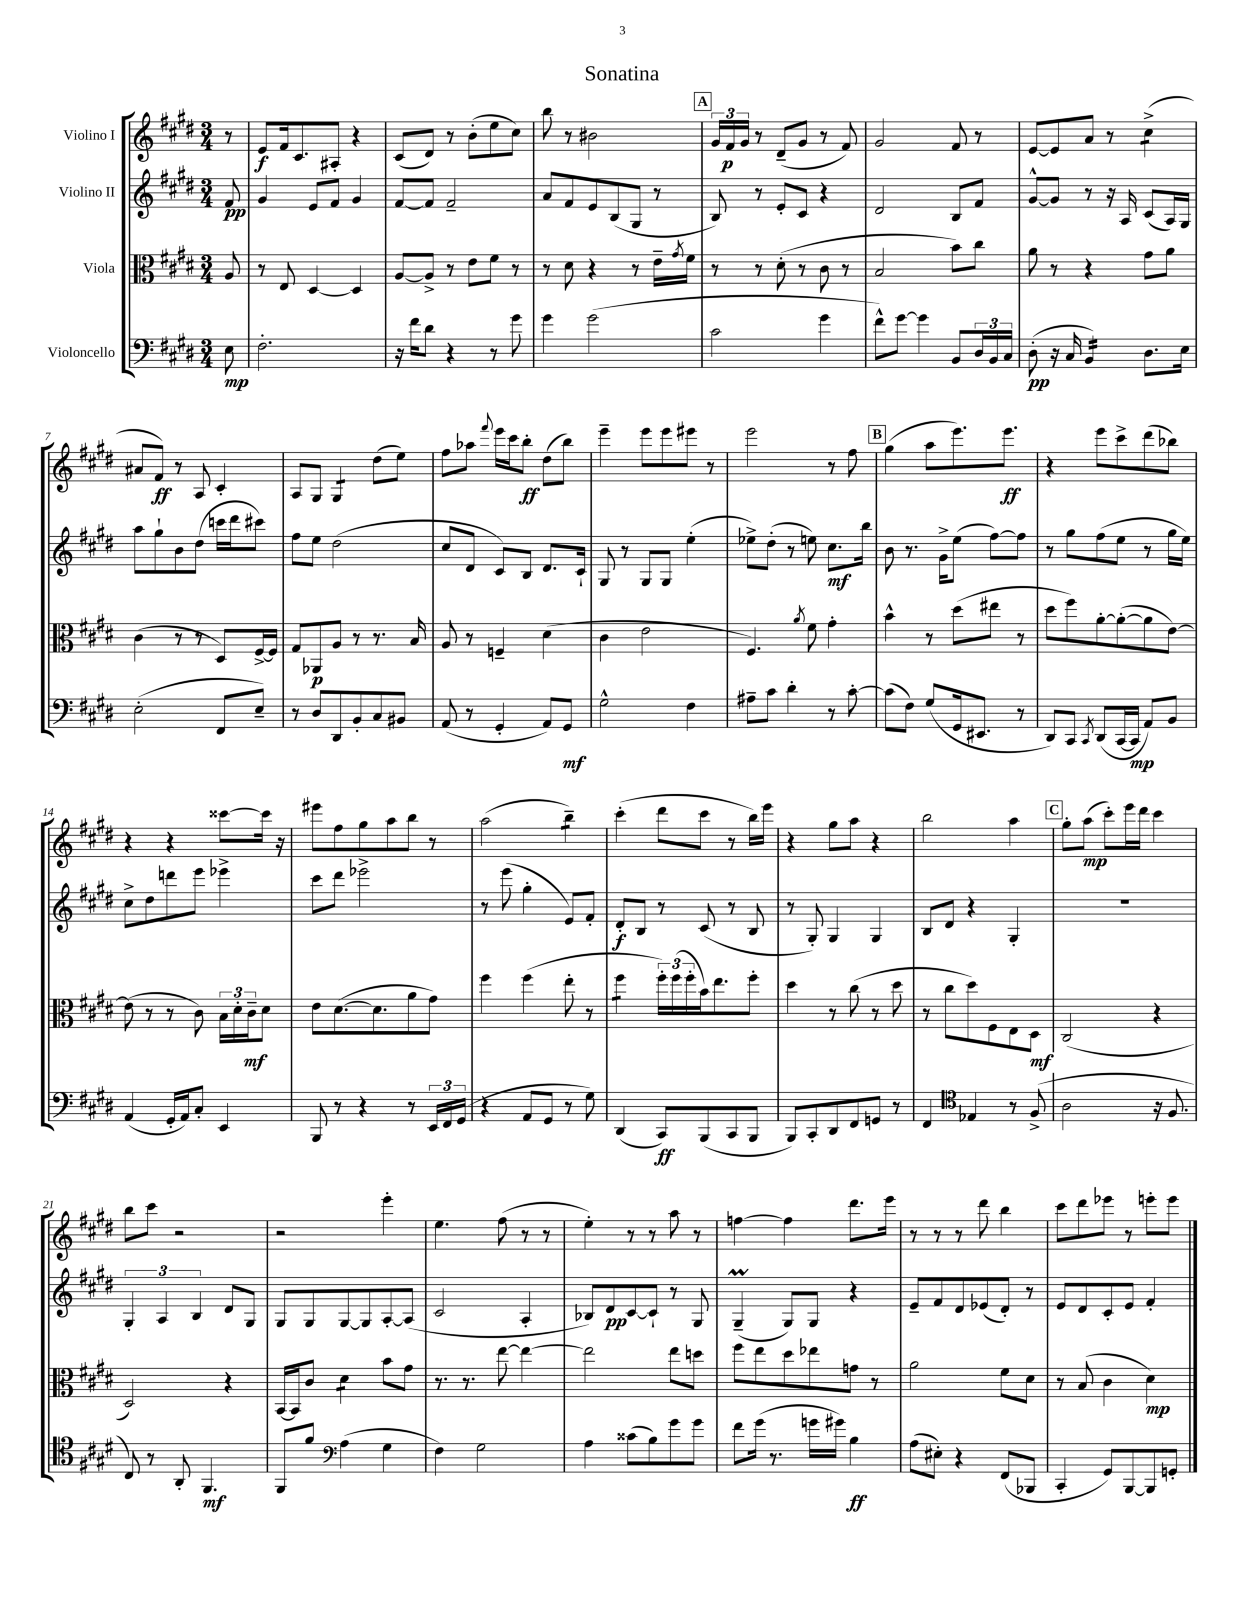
\header { title = "Sonatina" }
<<
\new StaffGroup <<
\new Staff = "s0" \with { instrumentName = "Violino I" } {
    \clef treble \key e \major \numericTimeSignature \time 3/4 \partial 8
    r8 |
    e'8\f fis'16 cis'8. ais8-. r4 |
    cis'8( dis'8) r8 b'8-.( e''8 cis''8) |
    b''8 r8 bis'2 |
    \mark \markup { \box "A" } \tuplet 3/2 { gis'16 fis'16\p gis'16 } r8 dis'8--( gis'8 r8 fis'8) |
    gis'2 fis'8 r8 |
    e'8~ e'8 a'8 r8 cis''4:8->( |
    ais'8 fis'8\ff) r8 a8 cis'4-. |
    a8 gis8 gis4:8 dis''8( e''8) |
    fis''8 aes''8 \appoggiatura { fis'''8 } e'''16 cis'''16 b''8-.\ff dis''8( b''8) |
    e'''4-- e'''8 e'''8 eis'''8 r8 |
    e'''2 r8 fis''8 |
    \mark \markup { \box "B" } gis''4( a''8 e'''8.) e'''8.\ff |
    r4 e'''8 cis'''8-> dis'''8( bes''8) |
    r4 r4 cisis'''8~ cisis'''16 r16 |
    eis'''8 fis''8 gis''8 a''8 b''8 r8 |
    a''2( b''4:8--) |
    cis'''4-.( dis'''8 cis'''8 r8 b''16) e'''16 |
    r4 gis''8 a''8 r4 |
    b''2 a''4 |
    \mark \markup { \box "C" } gis''8-. a''8\mp( cis'''8-.) e'''16 dis'''16 cis'''4 |
    b''8 cis'''8 r2 |
    r2 e'''4-. |
    e''4. fis''8( r8 r8 |
    e''4-.) r8 r8 a''8 r8 |
    f''4~ f''4 dis'''8. e'''16 |
    r8 r8 r8 dis'''8 b''4 |
    cis'''8 dis'''8 ees'''8 r8 e'''8-. e'''8 \bar "|." |
}
\new Staff = "s1" \with { instrumentName = "Violino II" } {
    \clef treble \key e \major \numericTimeSignature \time 3/4 \partial 8
    fis'8\pp |
    gis'4 e'8 fis'8 gis'4 |
    fis'8~ fis'8 fis'2-- |
    a'8 fis'8 e'8 b8( gis8 r8 |
    \mark \markup { \box "A" } b8) r8 e'8-. cis'8 r4 |
    dis'2 b8 fis'8 |
    gis'8~-^ gis'8 r8 r16 a16 cis'8( a16) gis16 |
    a''8 gis''8-! b'8 dis''8( c'''16 dis'''16 cis'''8) |
    fis''8 e''8 dis''2( |
    cis''8 dis'8 cis'8) b8 dis'8. cis'16-! |
    gis8 r8 gis8 gis8 e''4-.( |
    ees''8->) dis''8-.( r8 e''8) cis''8.\mf b''16 |
    \mark \markup { \box "B" } b'8 r8. gis'16-> e''8( fis''8~) fis''8 |
    r8 gis''8 fis''8( e''8 r8 gis''16 e''16) |
    cis''8-> dis''8 d'''8 e'''8 ees'''4-> |
    cis'''8 dis'''8 ees'''2-> |
    r8 e'''8( gis''4-. e'8) fis'8-. |
    dis'8-.\f b8 r8 cis'8( r8 b8 |
    r8 gis8-.) gis4 gis4 |
    b8 dis'8 r4 gis4-. |
    \mark \markup { \box "C" } R2. |
    \tuplet 3/2 { gis4-. a4 b4 } dis'8 gis8 |
    gis8 gis8 gis8~ gis8 a8~-. a8( |
    cis'2 a4-. |
    bes8) dis'8\pp cis'8~ cis'8-! r8 gis8 |
    gis4--\prall( gis8) gis8 r4 |
    e'8-- fis'8 dis'8 ees'8( dis'8-.) r8 |
    e'8 dis'8 cis'8-. e'8 fis'4-. \bar "|." |
}
\new Staff = "s2" \with { instrumentName = "Viola" } {
    \clef alto \key e \major \numericTimeSignature \time 3/4 \partial 8
    a8 |
    r8 e8 dis4~ dis4 |
    a8~ a8-> r8 e'8 fis'8 r8 |
    r8 dis'8 r4 r8 e'16-- \acciaccatura { gis'8 } fis'16 |
    \mark \markup { \box "A" } r8 r8 dis'8-.( r8 cis'8 r8 |
    b2 b'8) cis''8 |
    a'8 r8 r4 gis'8 a'8 |
    cis'4( r8 r8 dis8) fis16~-> fis16 |
    gis8 aes,8\p a8 r8 r8. b16 |
    a8 r8 f4-- dis'4( |
    cis'4 e'2 |
    fis4.) \acciaccatura { a'8 } fis'8 gis'4-. |
    \mark \markup { \box "B" } b'4-^ r8 dis''8( eis''8 r8 |
    dis''8 fis''8) a'8~-. a'8~-.( a'8 e'8~) |
    e'8( r8 r8 cis'8) \tuplet 3/2 { b16 dis'16-. cis'16--\mf } dis'8 |
    e'8 dis'8.~( dis'8. a'8 gis'8) |
    fis''4 fis''4( e''8-. r8 |
    fis''4:8 \tuplet 3/2 { fis''16-.) fis''16( fis''16-. } b'16) e''8. fis''8-. |
    dis''4 r8 cis''8( r8 dis''8 |
    r8 cis''8 dis''8) fis8 e8 dis8\mf |
    \mark \markup { \box "C" } cis2( r4 |
    dis2) r4 |
    b,16~ b,16 cis'8 dis'4:8 b'8 gis'8 |
    r8. r8. e''8~ e''4~ |
    e''2 e''8 d''8 |
    fis''8 e''8 dis''8 ees''8 g'8 r8 |
    a'2 fis'8 dis'8 |
    r8 b8( cis'4 dis'4\mp) \bar "|." |
}
\new Staff = "s3" \with { instrumentName = "Violoncello" } {
    \clef bass \key e \major \numericTimeSignature \time 3/4 \partial 8
    e8\mp |
    fis2.-. |
    r16 fis'16 dis'8 r4 r8 gis'8 |
    gis'4 gis'2( |
    \mark \markup { \box "A" } cis'2 gis'4 |
    fis'8-^) gis'8~ gis'4 b,8 \tuplet 3/2 { dis16 b,16 cis16 } |
    dis8-.\pp( r16 cis16 b,4:16) dis8. e16 |
    e2-.( fis,8 e8--) |
    r8 dis8 dis,8 b,8-. cis8 bis,8 |
    a,8( r8 gis,4-. a,8) gis,8\mf |
    gis2-^ fis4 |
    ais8-- cis'8 dis'4-. r8 cis'8~-. |
    \mark \markup { \box "B" } cis'8( fis8) gis8( gis,16 eis,8. r8 |
    dis,8) cis,8 \acciaccatura { cis,8 } dis,8( cis,16~ cis,16\mp a,8) b,8 |
    a,4( gis,16-. a,16) cis8-. e,4 |
    b,,8 r8 r4 r8 \tuplet 3/2 { e,16 fis,16 gis,16( } |
    r4 a,8 gis,8 r8 gis8) |
    dis,4( cis,8\ff) b,,8( cis,8 b,,8 |
    b,,8) cis,8-. dis,8 fis,8 g,8 r8 |
    fis,4 \clef tenor ees4 r8 fis8->( |
    \mark \markup { \box "C" } a2 r16 fis8. |
    cis8) r8 a,8-. fis,4.\mf |
    fis,8 fis'8 \clef bass a4( gis4 |
    fis4) gis2 |
    a4 cisis'8( b8) gis'8 gis'8 |
    fis'8 gis'16( r8. g'16 gis'16) b4\ff |
    a8( eis8-.) r4 fis,8( bes,,8 |
    cis,4-. gis,8) b,,8~ b,,8 g,8-. \bar "|." |
}
>>
>>
